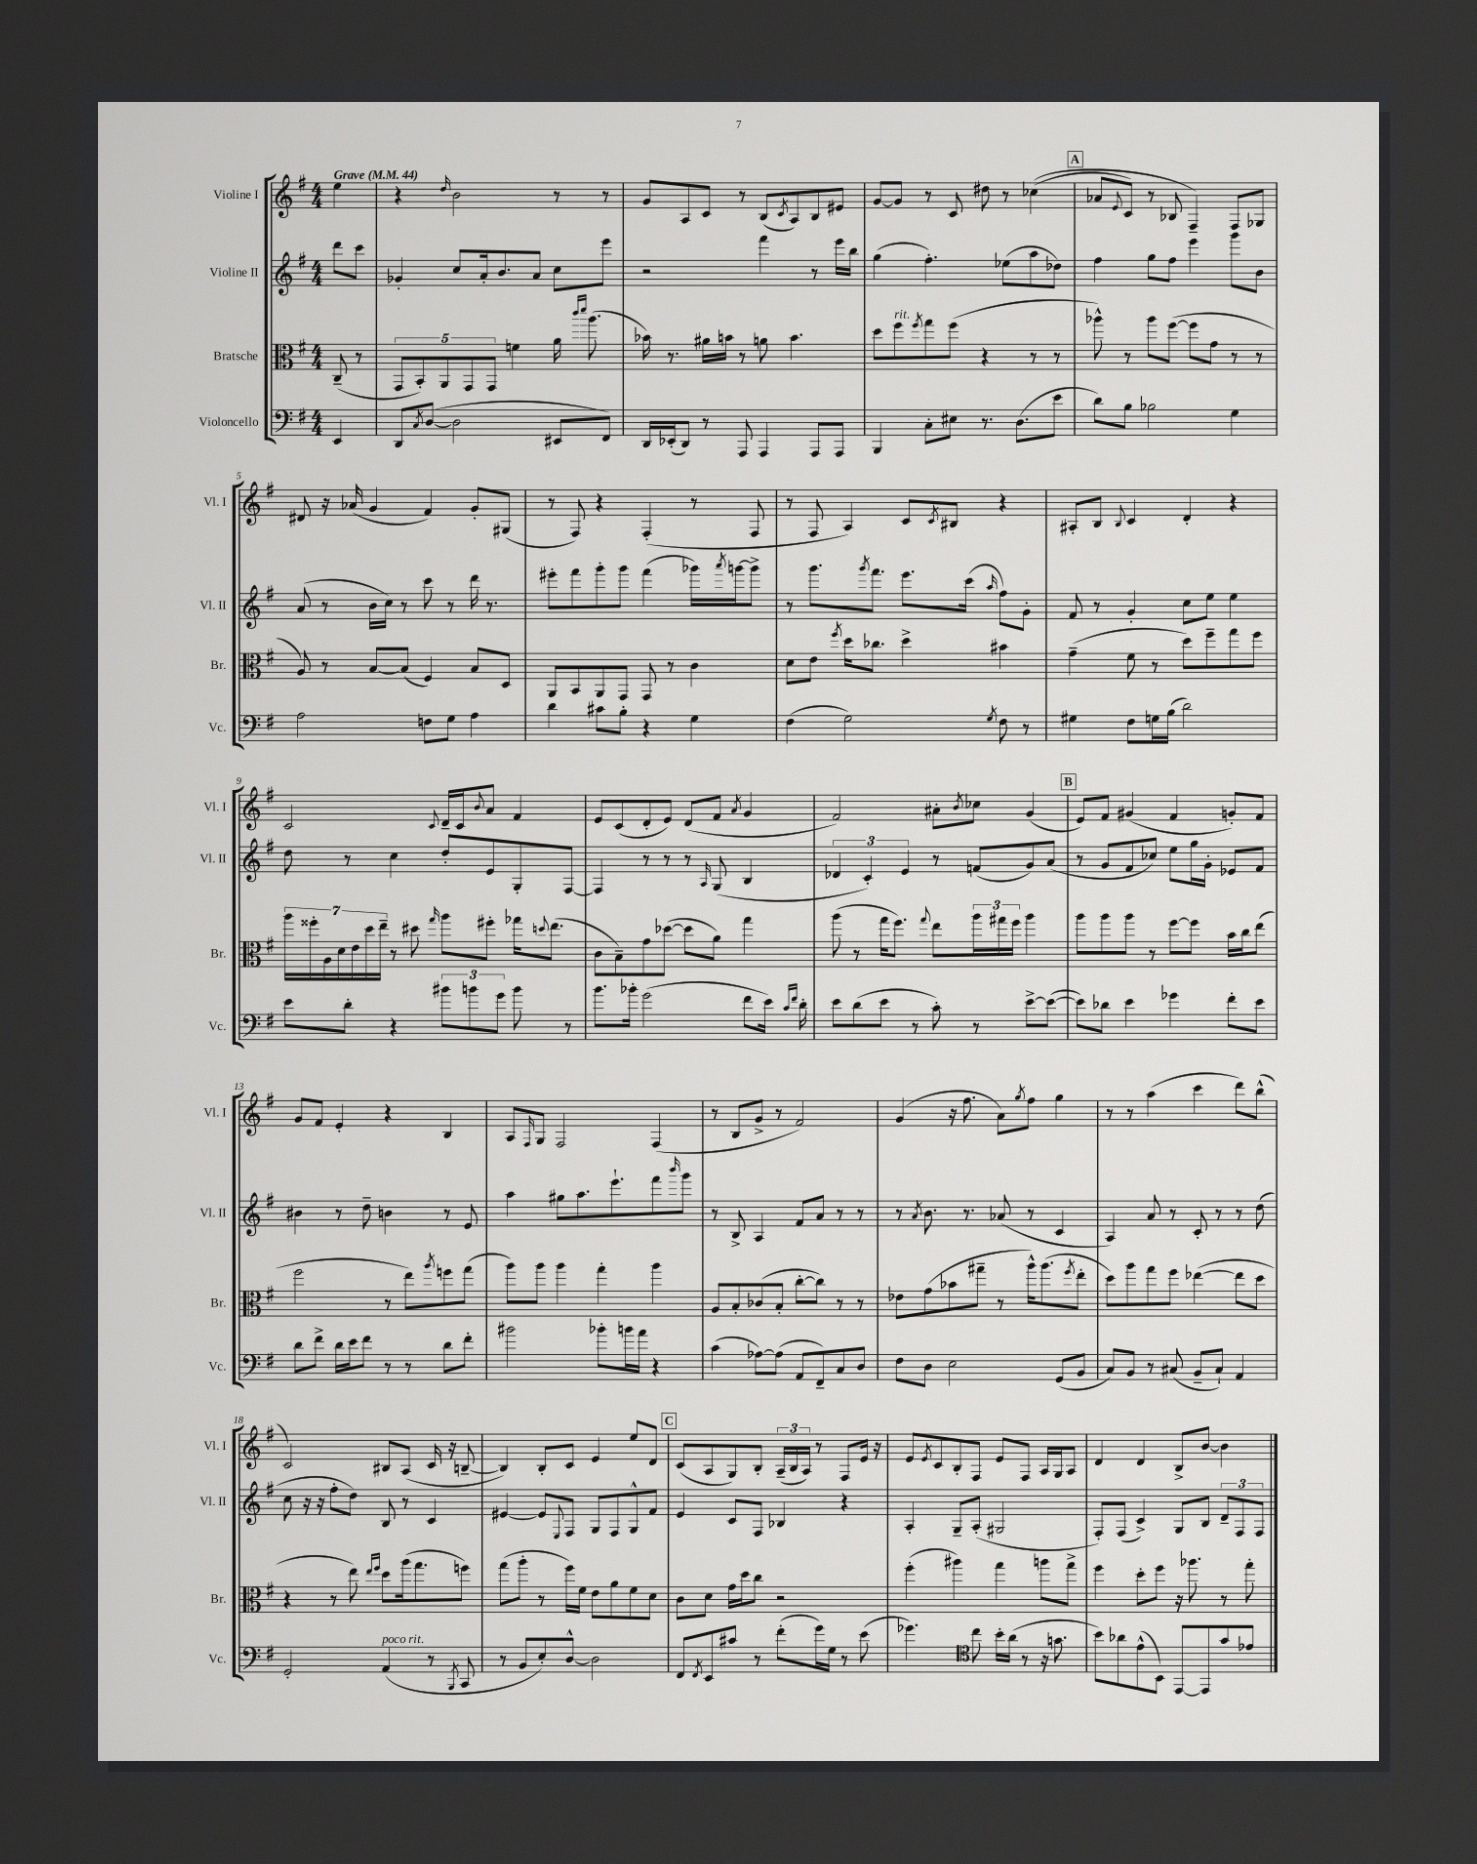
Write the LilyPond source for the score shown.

<<
\new StaffGroup <<
\new Staff = "s0" \with { instrumentName = "Violine I" shortInstrumentName = "Vl. I" } {
    \clef treble \key g \major \numericTimeSignature \time 4/4 \partial 4 \tempo "Grave" 4 = 44
    e''4 |
    r4 \grace { d''16 } b'2 r8 r8 |
    g'8 a8 c'8 r8 b8( \acciaccatura { c'8 } a8) b8 eis'8 |
    g'8~ g'8 r8 c'8 dis''8 r8 ces''4(\( |
    \mark \markup { \box "A" } aes'8 \appoggiatura { e'8 } c'8) r8 bes8 fis4--\) fis8 ges8 |
    dis'8 r16 aes'16( g'4 fis'4) g'8-. gis8( |
    r8 fis8) r4 fis4-.( r8 fis8 |
    r8 fis8 a4) c'8 \acciaccatura { c'8 } bis8 r4 |
    ais8-. b8 \appoggiatura { b8 } c'4 d'4-. r4 |
    c'2 \appoggiatura { c'8 } d'16-- c'16 \appoggiatura { b'8 } a'8 fis'4 |
    e'8 c'8( d'8-. e'8) d'8( fis'8 \acciaccatura { a'8 } g'4 |
    fis'2) ais'8-. \acciaccatura { b'8 } ces''8 g'4( |
    \mark \markup { \box "B" } e'8) fis'8 gis'4( fis'4 g'8-.) fis'8 |
    g'8 fis'8 e'4-. r4 b4 |
    a8 \grace { fis16 } g8 fis2 fis4( |
    r8 b8 g'8-> r8 fis'2) |
    g'4( r16 fis''8. a'8) \acciaccatura { g''8 } fis''8 g''4 |
    r8 r8 a''4( c'''4 d'''8) b''8-^( |
    c'2) bis8 a8( c'16 r16 b8~-- |
    b4) b8-. c'8 e'4 e''8 d'8 |
    \mark \markup { \box "C" } c'8( a8 g8) b8-. \tuplet 3/2 { a16--( b16 a16) } r8 fis8 e'16 r16 |
    e'8 \acciaccatura { e'8 } c'8 b8-. fis8 e'8 fis8 a16 g16 a8 |
    d'4 d'4 b8-> b'8~ b'4 \bar "|." |
}
\new Staff = "s1" \with { instrumentName = "Violine II" shortInstrumentName = "Vl. II" } {
    \clef treble \key g \major \numericTimeSignature \time 4/4 \partial 4
    d'''8 c'''8 |
    ges'4-. c''8 a'16-. b'8. a'8 c''8 e'''8 |
    r2 fis'''4 r8 e'''16 b''16 |
    g''4( fis''4.-.) ees''8( a''8 des''8) |
    \mark \markup { \box "A" } fis''4 g''8 fis''8 e'''4 g'''8 b'8 |
    a'8( r8 b'16 c''16) r8 c'''8 r8 d'''16 r8. |
    eis'''8-. fis'''8 g'''8-. g'''8 fis'''4( ges'''16) \acciaccatura { a'''8 } g'''16~ g'''8-> |
    r8 g'''8. \acciaccatura { g'''8 } fis'''8. e'''8. c'''16( \grace { a''16 } fis''8) g'8-. |
    fis'8 r8 g'4-. c''8 e''8 e''4 |
    d''8 r8 c''4 d''8-. e'8 g8-. fis8~ |
    fis4 r8 r8 r8 \grace { a16 } g8( b4 |
    \tuplet 3/2 { des'4 c'4-.) e'4 } r8 f'8( g'8) a'8( |
    \mark \markup { \box "B" } r8 g'8 fis'8 ces''8) e''8 g''16 g'16-. ees'8 fis'8 |
    bis'4 r8 d''8-- b'4 r8 e'8 |
    a''4 gis''8 a''8. e'''8.-! fis'''8 \grace { b'''16 } g'''8 |
    r8 b8-> a4 fis'8 a'8 r8 r8 |
    r8 \acciaccatura { a'8 } b'8. r8. aes'8( r8 c'4 |
    a4) a'8 r8 c'8-. r8 r8 d''8( |
    c''8 r16 r16 fis''8-. d''8) b8 r8 c'4 |
    eis'4~ eis'8 \appoggiatura { e8 } fis8 g8 fis8 g8-^ fis'8 |
    \mark \markup { \box "C" } e'4 c'8 fis8 bes4 r4 |
    a4-. g8-- a8-.( gis2 |
    fis8-.) fis8( c'4->) g8 b8 \tuplet 3/2 { d'8-- fis8 fis8 } \bar "|." |
}
\new Staff = "s2" \with { instrumentName = "Bratsche" shortInstrumentName = "Br." } {
    \clef alto \key g \major \numericTimeSignature \time 4/4 \partial 4
    c8--( r8 |
    \tuplet 5/4 { g,8 b,8-.) a,8 g,8 g,8 } f'4 a'16 \grace { c'''16 d'''16 } a''8.( |
    bes'16) r8. ais'16 b'16 r8 a'8 b'4. |
    d''8 fis''8^\markup { \italic "rit." } \acciaccatura { fis''8 } g''8 fis''8( r4 r8 r8 |
    \mark \markup { \box "A" } aes''8-^) r8 aes''8 fis''8~( fis''8 g'8 r8 r8 |
    a8) r8 b8~ b8( fis4) b8 d8 |
    a,8 b,8 a,8 g,8 g,8 r8 c'4 |
    d'8 e'8 \acciaccatura { fis''8 } d''16 ces''8. d''4-> bis'4 |
    g'4--( fis'8 r8 d''8) fis''8-- g''8 fis''8 |
    \tuplet 7/4 { a''16 fisis''16-. a16 d'16 e'16 d''16 e''16-- } r8 dis''8 \grace { g''16 } a''8 fis''8-. ges''16 \appoggiatura { d''8 } e''8.( |
    c'8 b8--) g'8 des''8~( des''8 a'8) g''4 |
    a''8( r8 g''16 fis''8.) \appoggiatura { g''8 } e''8 \tuplet 3/2 { a''16 gis''16 fis''16 } a''4 |
    \mark \markup { \box "B" } a''8 a''8 a''8 r8 fis''8~ fis''8 b'16 c''16 e''8( |
    fis''2 r8 e''8) \acciaccatura { a''8 } f''8 g''8( |
    a''8) a''8 a''4 g''4-. a''4 |
    a8 b8-. ces'8( b8-. c''8~-. c''8) r8 r8 |
    ees'8 g'8( bes'8 gis''8-- r8 a''16-^) a''8.( \acciaccatura { fis''8 } e''8-. |
    d''8) a''8 g''8 fis''8 ees''4~( ees''8 d''8 |
    r4 r8 e''8) \grace { e''16 fis''16 } d''8 a''16( g''8. f''8) |
    g''8( a''8-. r8 fis''16) fis'16 e'8 a'8 fis'8 d'8 |
    \mark \markup { \box "C" } c'8 d'8 g'16 d''16 c''8 r2 |
    fis''4-.( ais''4) g''4 a''8 g''8-> |
    fis''4 d''8-. fis''8 r16 aes''8. r8 g''8-. \bar "|." |
}
\new Staff = "s3" \with { instrumentName = "Violoncello" shortInstrumentName = "Vc." } {
    \clef bass \key g \major \numericTimeSignature \time 4/4 \partial 4
    e,4 |
    d,8 \acciaccatura { c8 } d8~( d2 eis,8 fis,8) |
    d,16 ees,16-.( d,8) r8 a,,8 a,,4 a,,8 a,,8 |
    b,,4 c8-. eis8 r8. d8.( e'8 |
    \mark \markup { \box "A" } d'8) b8 bes2 g4 |
    a2 f8 g8 a4 |
    d'4 cis'8 b8-. r4 g4 |
    fis4( g2) \acciaccatura { g8 } fis8 r8 |
    gis4 fis8 g16 b16( d'2) |
    e'8 d'8-. r4 \tuplet 3/2 { bis'8 b'8 g'8 } b'8 r8 |
    b'8. bes'16-. g'2( fis'8 e'16) \grace { c'16 fis'16 } d'16-. |
    e'8 d'8( e'8 r8 c'8-.) r8 e'8~-> e'8~( |
    \mark \markup { \box "B" } e'8) des'8 e'4 ges'4 fis'8-. e'8 |
    d'8 fis'8-> d'16 e'16 fis'8 r8 r8 d'8 fis'8-. |
    bis'2 bes'8-. b'16 a'16 r4 |
    c'4( aes8~) aes8( a,8 fis,8--) c8 d8 |
    fis8 d8 e2 g,8( b,8 |
    c8) b,8 r8 cis8( b,8-- cis8-!) a,4 |
    g,2-. a,4^\markup { \italic "poco rit." }( r8 \acciaccatura { b,,8 } c,8 |
    r8 b,8 e8-.) d8~-^ d2 |
    \mark \markup { \box "C" } fis,8 \acciaccatura { fis,8 } e,8 cis'8 r8 fis'8-.( g'16) g16 r8 e'8( |
    ges'4.) \clef tenor c''8 b'16-. a'16( r8 r16 g'8. |
    b'8) aes'8 e'8-^( b,8) e,8~ e,8 g'8 ees'8 \bar "|." |
}
>>
>>
